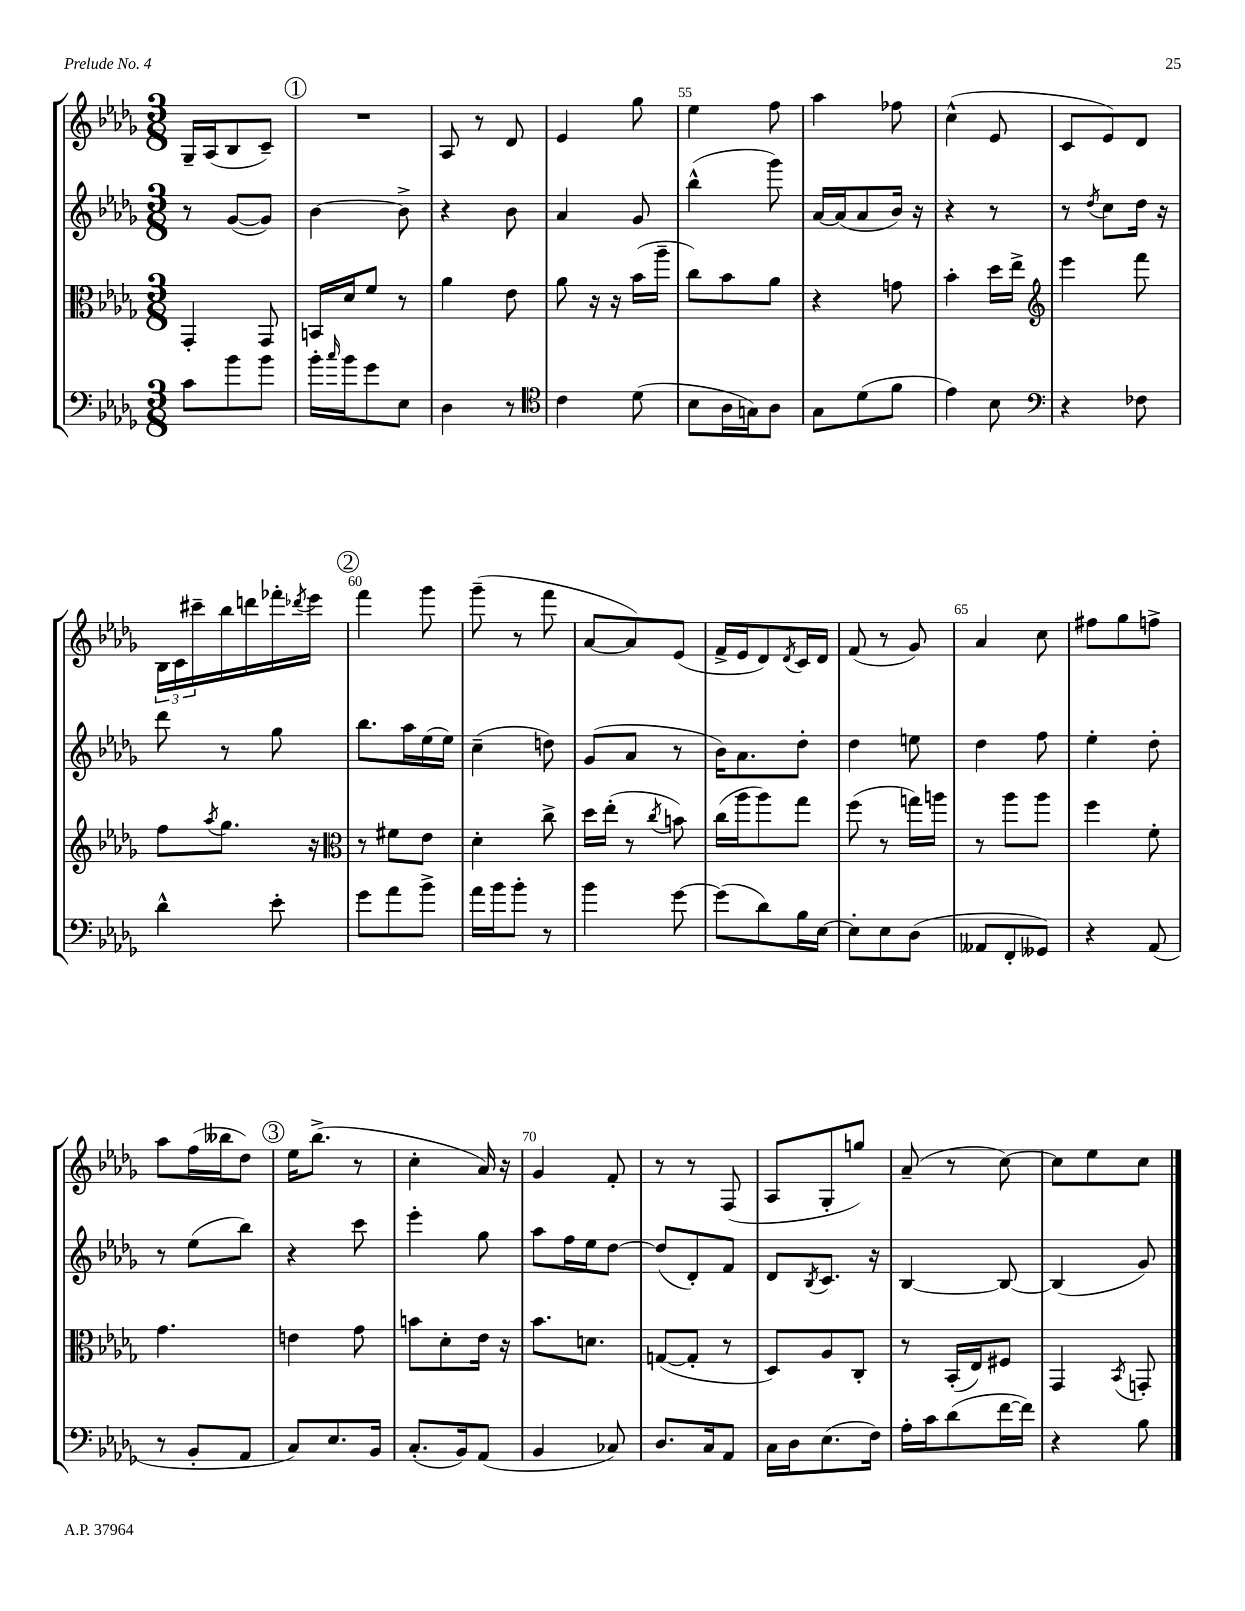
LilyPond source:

<<
\new StaffGroup <<
\new Staff = "s0" {
    \clef treble \key des \major \numericTimeSignature \time 3/8
    ges16-- aes16( bes8 c'8--) |
    \mark \markup { \circle "1" } R4. |
    aes8 r8 des'8 |
    ees'4 ges''8 |
    ees''4 f''8 |
    aes''4 fes''8 |
    c''4-^( ees'8 |
    c'8 ees'8) des'8 |
    \tuplet 3/2 { bes16 c'16 cis'''16-- } bes''16 d'''16 fes'''16-. \acciaccatura { des'''8 } ees'''16 |
    \mark \markup { \circle "2" } f'''4 ges'''8 |
    ges'''8--( r8 f'''8 |
    aes'8~ aes'8) ees'8( |
    f'16-> ees'16 des'8) \acciaccatura { des'8 } c'16 des'16 |
    f'8( r8 ges'8) |
    aes'4 c''8 |
    fis''8 ges''8 f''8-> |
    aes''8 f''16( beses''16 des''8) |
    \mark \markup { \circle "3" } ees''16 bes''8.->( r8 |
    c''4-. aes'16) r16 |
    ges'4 f'8-. |
    r8 r8 f8( |
    aes8 ges8-. g''8) |
    aes'8--( r8 c''8~) |
    c''8 ees''8 c''8 \bar "|." |
}
\new Staff = "s1" {
    \clef treble \key des \major \numericTimeSignature \time 3/8
    r8 ges'8~( ges'8) |
    \mark \markup { \circle "1" } bes'4~ bes'8-> |
    r4 bes'8 |
    aes'4 ges'8 |
    bes''4-^( ges'''8) |
    aes'16~ aes'16( aes'8 bes'16) r16 |
    r4 r8 |
    r8 \acciaccatura { des''8 } c''8 des''16 r16 |
    des'''8 r8 ges''8 |
    \mark \markup { \circle "2" } bes''8. aes''16 ees''16( ees''16) |
    c''4--( d''8) |
    ges'8( aes'8 r8 |
    bes'16) aes'8. des''8-. |
    des''4 e''8 |
    des''4 f''8 |
    ees''4-. des''8-. |
    r8 ees''8( bes''8) |
    \mark \markup { \circle "3" } r4 c'''8 |
    ees'''4-. ges''8 |
    aes''8 f''16 ees''16 des''8~ |
    des''8( des'8-.) f'8 |
    des'8 \acciaccatura { bes8 } c'8. r16 |
    bes4~ bes8~ |
    bes4( ges'8) \bar "|." |
}
\new Staff = "s2" {
    \clef alto \key des \major \numericTimeSignature \time 3/8
    ges,4-. ges,8 |
    \mark \markup { \circle "1" } b,16 des'16 f'8 r8 |
    aes'4 ees'8 |
    aes'8 r16 r16 bes'16( aes''16-- |
    c''8) bes'8 aes'8 |
    r4 g'8 |
    bes'4-. des''16 ees''16-> |
    \clef treble ees'''4 f'''8 |
    f''8 \acciaccatura { aes''8 } ges''8. r16 |
    \mark \markup { \circle "2" } \clef alto r8 fis'8 ees'8 |
    des'4-. c''8-> |
    des''16 ees''16-.( r8 \acciaccatura { c''8 } b'8) |
    c''16( aes''16 aes''8) ges''8 |
    f''8( r8 g''16) a''16 |
    r8 aes''8 aes''8 |
    f''4 f'8-. |
    ges'4. |
    \mark \markup { \circle "3" } e'4 ges'8 |
    b'8 des'8-. ees'16 r16 |
    bes'8. d'8. |
    g8~( g8-. r8 |
    des8) aes8 c8-. |
    r8 bes,16-.( ees16) fis8 |
    ges,4 \acciaccatura { bes,8 } g,8-. \bar "|." |
}
\new Staff = "s3" {
    \clef bass \key des \major \numericTimeSignature \time 3/8
    c'8 bes'8 bes'8 |
    \mark \markup { \circle "1" } bes'16-. \grace { c''16 } bes'16 ges'8 ees8 |
    des4 r8 |
    \clef tenor c'4 des'8( |
    bes8 aes16 g16) aes8 |
    ges8 des'8( f'8 |
    ees'4) bes8 |
    \clef bass r4 fes8 |
    des'4-^ ees'8-. |
    \mark \markup { \circle "2" } ges'8 aes'8 bes'8-> |
    aes'16 bes'16 bes'8-. r8 |
    bes'4 ges'8~ |
    ges'8( des'8) bes16 ees16~ |
    ees8-. ees8 des8( |
    aeses,8 f,8-. geses,8) |
    r4 aes,8( |
    r8 bes,8-. aes,8 |
    \mark \markup { \circle "3" } c8) ees8. bes,16 |
    c8.-.( bes,16) aes,8( |
    bes,4 ces8) |
    des8. c16 aes,8 |
    c16 des16 ees8.( f16) |
    aes16-. c'16 des'8( f'16~ f'16) |
    r4 bes8 \bar "|." |
}
>>
>>
\layout { \context { \Score currentBarNumber = #51 \override BarNumber.break-visibility = ##(#f #t #t) barNumberVisibility = #(every-nth-bar-number-visible 5) } }
